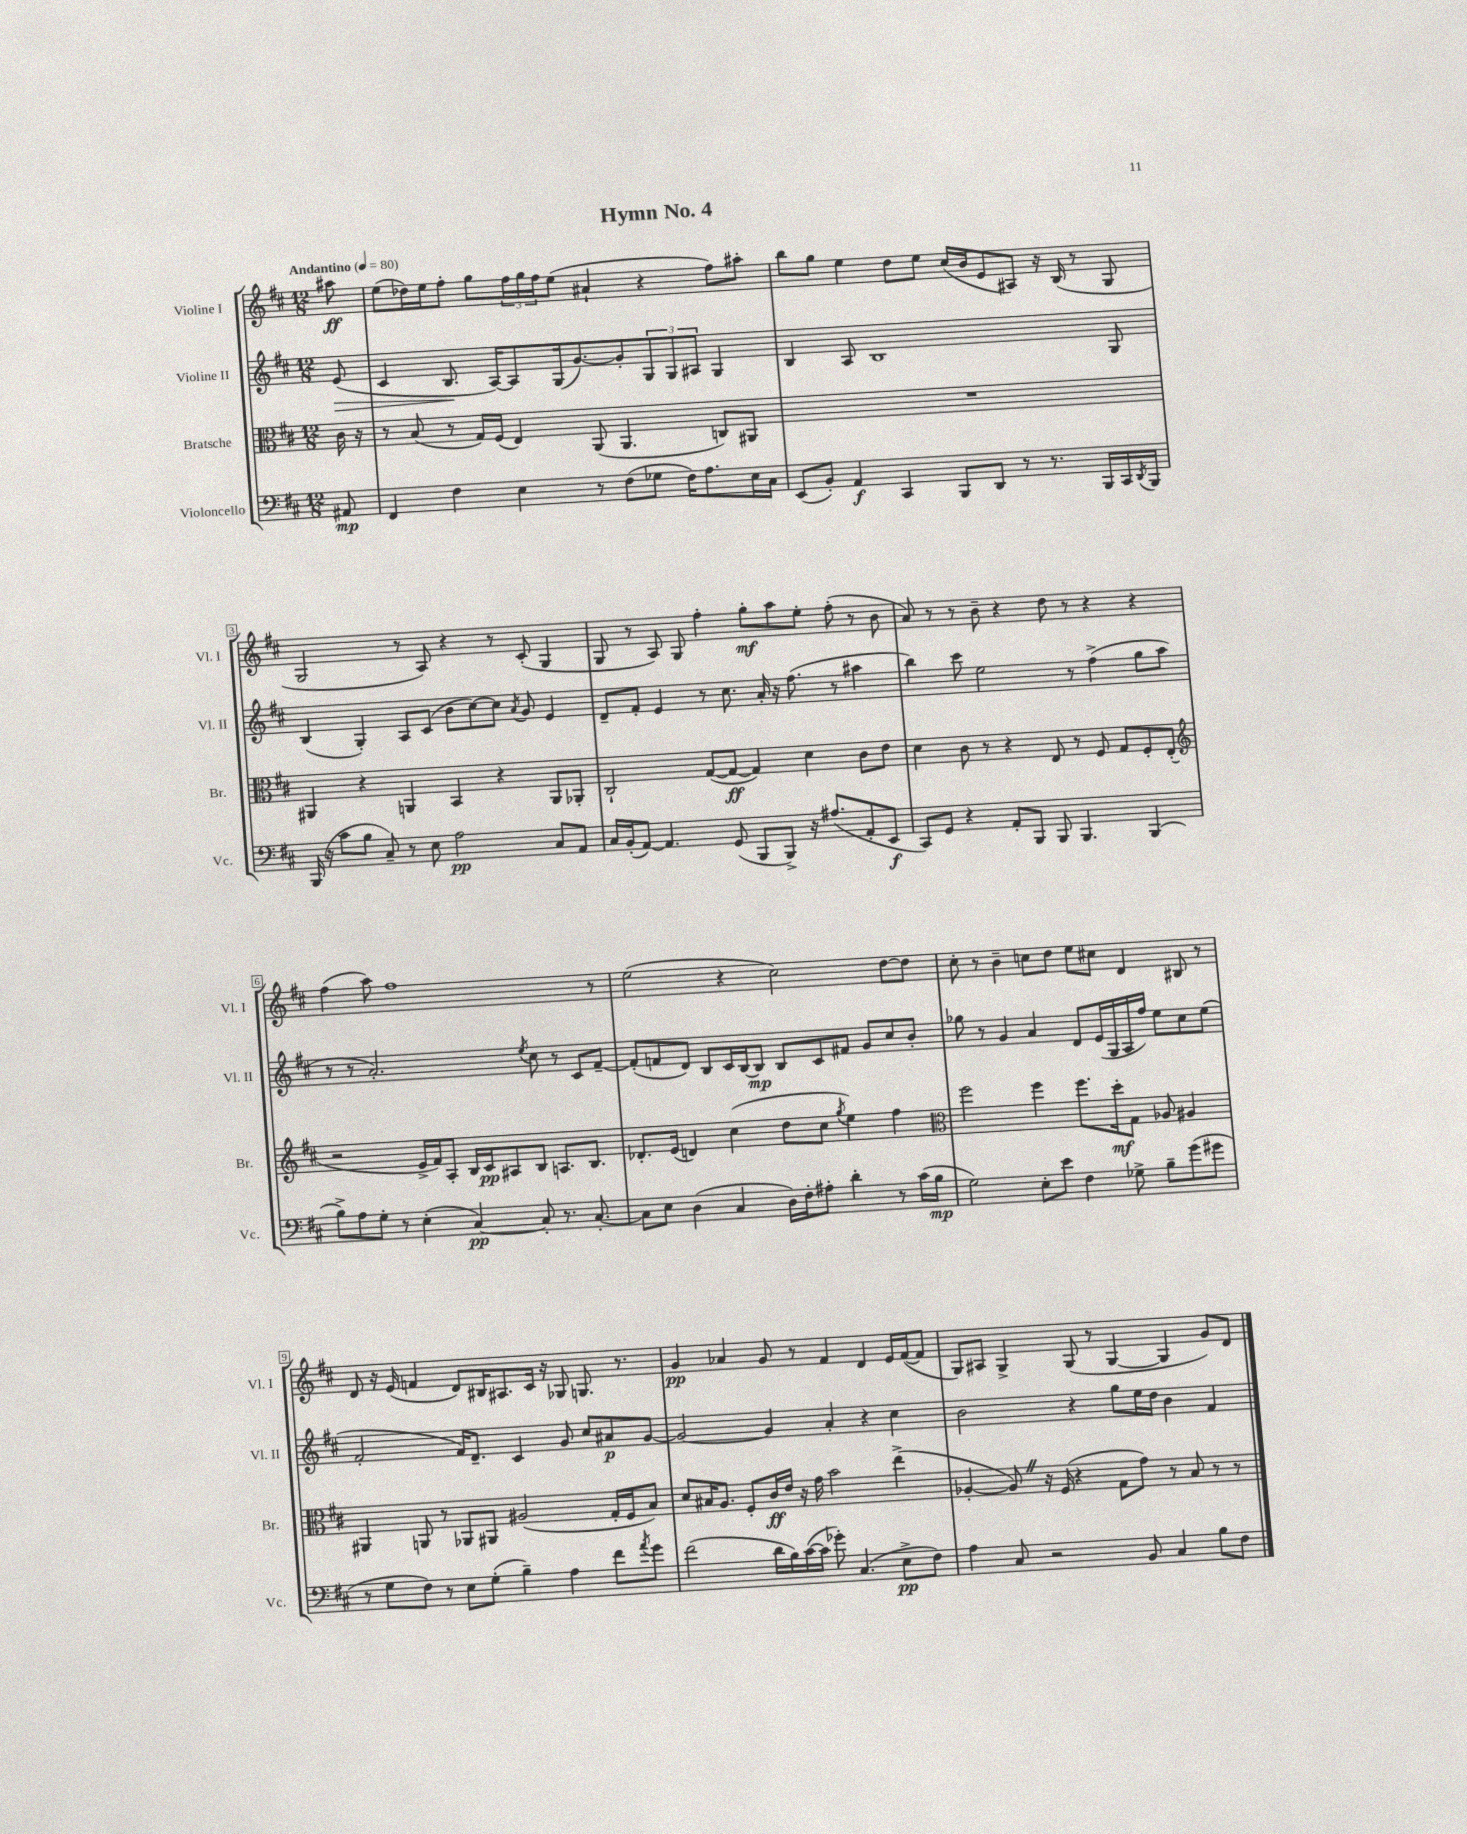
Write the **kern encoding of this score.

**kern	**dynam	**kern	**dynam	**kern	**dynam	**kern	**dynam
*part4	*part4	*part3	*part3	*part2	*part2	*part1	*part1
*staff4	*staff4	*staff3	*staff3	*staff2	*staff2	*staff1	*staff1
*I"Violoncello	*	*I"Bratsche	*	*I"Violine II	*	*I"Violine I	*
*I'Vc.	*	*I'Br.	*	*I'Vl. II	*	*I'Vl. I	*
*clefF4	*	*clefC3	*	*clefG2	*	*clefG2	*
*k[f#c#]	*	*k[f#c#]	*	*k[f#c#]	*	*k[f#c#]	*
*M12/8	*	*M12/8	*	*M12/8	*	*M12/8	*
*MM80	*	*MM80	*	*MM80	*	*MM80	*
=	=	=	=	=	=	=	=
!	!	!	!	!	!	!LO:TX:a:B:t=Andantino	!
!	!	!	!	!	!LO:HP:b	!	!
8AA#X/	mp	16c#\	.	(8e/	>	8aa#X\	ff
.	.	16r	.	.	.	.	.
=1	=1	=1	=1	=1	=1	=1	=1
4FF#/	.	8r	.	4c#/	.	(8ee\L	.
.	.	(8B/	.	.	.	16dd-X\L)	.
.	.	.	.	.	.	16ee\J	.
4F#\	.	8r	.	8.B/	.	8ff#'\J	.
.	.	16G/LL)	.	.	.	8gg\L	.
.	.	(16F#/JJ	.	[16A/KL)	]	.	.
4E\	.	4E/)	.	8A/]	.	24ff#\L	.
.	.	.	.	.	.	24gg\	.
.	.	.	.	.	.	24ff#\J	.
.	.	.	.	(16G/k	.	(8ee\J	.
.	.	.	.	[8.g/)	.	.	.
8r	.	(8AA/	.	.	.	4a#X`/	.
(8F#\L	.	4.AA/	.	8g'/]	.	.	.
8G-X\J	.	.	.	12G/	.	4r	.
.	.	.	.	12G/	.	.	.
16F#\KL)	.	.	.	.	.	.	.
.	.	.	.	12A#X/J	.	.	.
8.A\	.	.	.	.	.	.	.
.	.	8Cn/L)	.	4G/	.	8ff#\L)	.
16E\L	.	8AA#X/J	.	.	.	8aa#X'\J	.
16C#\JJ	.	.	.	.	.	.	.
=2	=2	=2	=2	=2	=2	=2	=2
(8EE/L	.	1.r	.	4B/	.	8bb\L	.
8BB'/J)	.	.	.	.	.	8gg\J	.
4AA/	f	.	.	8A/	.	4ee\	.
.	.	.	.	1B	.	.	.
4CC#/	.	.	.	.	.	8dd\L	.
.	.	.	.	.	.	8ee\J	.
8BBB/L	.	.	.	.	.	(16cc#/LL	.
.	.	.	.	.	.	16b/J	.
8DD/J	.	.	.	.	.	8e/	.
8r	.	.	.	.	.	8A#X/J)	.
8.r	.	.	.	.	.	16r	.
.	.	.	.	.	.	(16B/	.
.	.	.	.	.	.	8r	.
16BBB/LL	.	.	.	.	.	.	.
16CC#/	.	.	.	8G/	.	8G/	.
8qDD/	.	.	.	.	.	.	.
16BBB/JJ	.	.	.	.	.	.	.
!!LO:LB:g=z
=3	=3	=3	=3	=3	=3	=3	=3
(16BBB/	.	4AA#X/	.	(4B/	.	2G/	.
16r	.	.	.	.	.	.	.
8c#\L	.	.	.	.	.	.	.
8B\J	.	4r	.	4G'/)	.	.	.
8C#~/)	.	.	.	.	.	.	.
8r	.	4AAn/	.	8A/L	.	8r	.
8E\	.	.	.	(8c#/J	.	8A/)	.
2A\	pp	4BB/	.	8b\L	.	4r	.
.	.	.	.	[8cc#\)	.	.	.
.	.	4r	.	8cc#\J]	.	8r	.
.	.	.	.	8qa/	.	.	.
.	.	.	.	8g/	.	(8c#'/	.
8C#/L	.	8AA/L	.	4e/	.	4G/	.
8AA/J	.	8AA-X'/J	.	.	.	.	.
=4	=4	=4	=4	=4	=4	=4	=4
16C#/LL	.	2C#`/	.	8d~/L	.	8G/	.
(16BB'/J	.	.	.	.	.	.	.
[8AA/J)	.	.	.	8f#'/J	.	8r	.
4.AA/]	.	.	.	4e/	.	8A/)	.
.	.	.	.	.	.	8G/	.
.	.	([8G/L	.	8r	.	4ff#'\	.
(8GG/	.	8G/J_	ff	8.cc#\	.	.	.
8BBB/L	.	4G/])	.	.	.	8gg'\L	mf
.	.	.	.	16a'/	.	.	.
8BBB^/J)	.	.	.	16r	.	8aa\	.
.	.	.	.	(8.ff#\	.	.	.
16r	.	4d\	.	.	.	8ee'\J	.
(8.A#X/L	.	.	.	.	.	.	.
.	.	.	.	8r	.	(8ff#'\	.
8AA'/	.	8c#\L	.	4aa#X\	.	8r	.
8EE/J	f	8e\J	.	.	.	8b\	.
=5	=5	=5	=5	=5	=5	=5	=5
8CC#/L)	.	4d\	.	4bb\)	.	8a/)	.
8GG/J	.	.	.	.	.	8r	.
4r	.	8c#\	.	8ccc#\	.	8r	.
.	.	8r	.	2ee\	.	8b~\	.
8AA'/L	.	4r	.	.	.	4r	.
8BBB/J	.	.	.	.	.	.	.
8BBB/	.	8E/	.	.	.	8dd\	.
4.BBB/	.	8r	.	8r	.	8r	.
.	.	8F#/	.	(4ff#^\	.	4r	.
.	.	8G/L	.	.	.	.	.
(4BBB/	.	8F#'/	.	8gg\L	.	4r	.
.	.	(8E'/J	.	8aa\J	.	.	.
!!LO:LB:g=z
=6	=6	=6	=6	=6	=6	=6	=6
*	*	*clefG2	*	*	*	*	*
8B^\L)	.	2r	.	8r	.	(4ff#\	.
8A\	.	.	.	8r	.	.	.
8G'\J	.	.	.	2.a'/)	.	8aa\)	.
8r	.	.	.	.	.	1ff#	.
(4E'\	.	16e^/LL	.	.	.	.	.
.	.	16f#/J)	.	.	.	.	.
.	.	8A'/J	.	.	.	.	.
[4C#/)	pp	16B/LL	.	.	.	.	.
.	.	16c#/J	pp	.	.	.	.
.	.	8A#X/	.	.	.	.	.
.	.	.	.	8qee/	.	.	.
8C#'/]	.	8B/J	.	8cc#\	.	.	.
8.r	.	8.An/L	.	8r	.	.	.
.	.	.	.	8c#/L	.	.	.
[8.C#'/	.	8.B/J	.	.	.	.	.
.	.	.	.	[8f#~/J	.	8r	.
=7	=7	=7	=7	=7	=7	=7	=7
8C#\L]	.	8.d-X'/L	.	(8f#'/L]	.	(2ee\	.
8E\J	.	.	.	8fn/	.	.	.
.	.	(16e/Jk	.	.	.	.	.
(4D\	.	4dn/)	.	8d/J)	.	.	.
.	.	.	.	8B/L	.	.	.
4C#/	.	(4cc#\	.	16c#/L	.	4r	.
.	.	.	.	[16B/J	.	.	.
.	.	.	.	8B/J]	mp	.	.
16D\LL)	.	8dd\L	.	8B/L	.	2cc#\)	.
16F#'\J	.	.	.	.	.	.	.
8A#X'\J	.	8cc#\J	.	8c#/	.	.	.
.	.	8qgg/	.	.	.	.	.
4d'\	.	4ee\)	.	8f#X/J	.	.	.
.	.	.	.	8g/L	.	.	.
8r	.	4ff#\	.	8cc#/	.	[8dd\L	.
(16c#\LL	.	.	.	8b'/J	.	8dd\J]	.
16B\JJ	mp	.	.	.	.	.	.
=8	=8	=8	=8	=8	=8	=8	=8
*	*	*clefC3	*	*	*	*	*
2G\)	.	2ff#\	.	8gg-X\	.	8cc#'\	.
.	.	.	.	8r	.	8r	.
.	.	.	.	4g/	.	4b~\	.
8E'\L	.	4ff#\	.	4a/	.	8ccn\L	.
8e\J	.	.	.	.	.	8dd\J	.
4F#\	.	8.ff#\L	.	8d/L	.	8ee\L	.
.	.	.	.	(16e/L	.	8cc#X\J	.
.	.	16dd'\k	mf	16G/	.	.	.
8G-X^\	.	8G\J	.	16A/	.	4d/	.
.	.	.	.	16ff#/JJ)	.	.	.
8B~\L	.	8A-X/	.	8ee\L	.	.	.
(8g\	.	4A#X/	.	8cc#\	.	8B#X/	.
8g#X\J	.	.	.	(8ee\J	.	8r	.
!!LO:LB:g=z
=9	=9	=9	=9	=9	=9	=9	=9
8r	.	4AA#X/	.	2f#'/	.	8d/	.
8G\L	.	.	.	.	.	16r	.
.	.	.	.	.	.	(16e/	.
8F#\J)	.	8AAn/	.	.	.	4fn/	.
8r	.	8r	.	.	.	.	.
8E\L	.	8AA-X/L	.	16f#/KL)	.	8d/L)	.
.	.	.	.	8.d~/J	.	.	.
(8G'\J	.	8AA#X/J	.	.	.	16B#X/K	.
.	.	.	.	.	.	8.A#X/	.
4B~\)	.	(2A#X/	.	4c#/	.	.	.
.	.	.	.	.	.	16c#/Jk	.
.	.	.	.	.	.	16r	.
4A\	.	.	.	8g/	.	8G-X/	.
.	.	.	.	8cc#/L	.	8.Gn/	.
8f#\L	.	16G'/LL	.	8a#X/	p	.	.
.	.	16F#/J	.	.	.	8.r	.
8qa/	.	.	.	.	.	.	.
8g\J	.	8B/J)	.	[8g/J	.	.	.
=10	=10	=10	=10	=10	=10	=10	=10
(2f#\	.	8d/L	.	2g/_	.	4g/	pp
.	.	16B#X/K	.	.	.	.	.
.	.	8.A/J	.	.	.	.	.
.	.	.	.	.	.	4a-X/	.
.	.	8F#'/L	.	.	.	.	.
16d\LL	.	16c#/L	ff	4g/]	.	8g/	.
16B\)	.	16e/JJ	.	.	.	.	.
([16c#\	.	16r	.	.	.	8r	.
16c#\JJ]	.	16g\	.	.	.	.	.
8g-X'\)	.	2b\	.	4a'/	.	4f#/	.
(4.C#/	.	.	.	.	.	.	.
.	.	.	.	4r	.	4d/	.
8E^\L	pp	(4ee^\	.	4cc#\	.	16e/LL	.
.	.	.	.	.	.	([16f#/J	.
8F#\J)	.	.	.	.	.	8f#/J]	.
=11	=11	=11	=11	=11	=11	=11	=11
4A\	.	[4A-X'/	.	2b\	.	8G/L)	.
.	.	.	.	.	.	8A#X/J	.
8C#/	.	8A-Z/])	.	.	.	4G^/	.
2r	.	16r	.	.	.	.	.
.	.	(16F#/	.	.	.	.	.
.	.	4r	.	4r	.	(8G/	.
.	.	.	.	.	.	8r	.
.	.	8G\L	.	8gg\L	.	[4G/	.
8BB/	.	8g\J)	.	16ee\L	.	.	.
.	.	.	.	16dd\JJ	.	.	.
4C#/	.	8r	.	4b\	.	4G/]	.
.	.	8B/	.	.	.	.	.
8B\L	.	8r	.	4f#/	.	8g/L)	.
8F#\J	.	8r	.	.	.	8d/J	.
==	==	==	==	==	==	==	==
*-	*-	*-	*-	*-	*-	*-	*-
